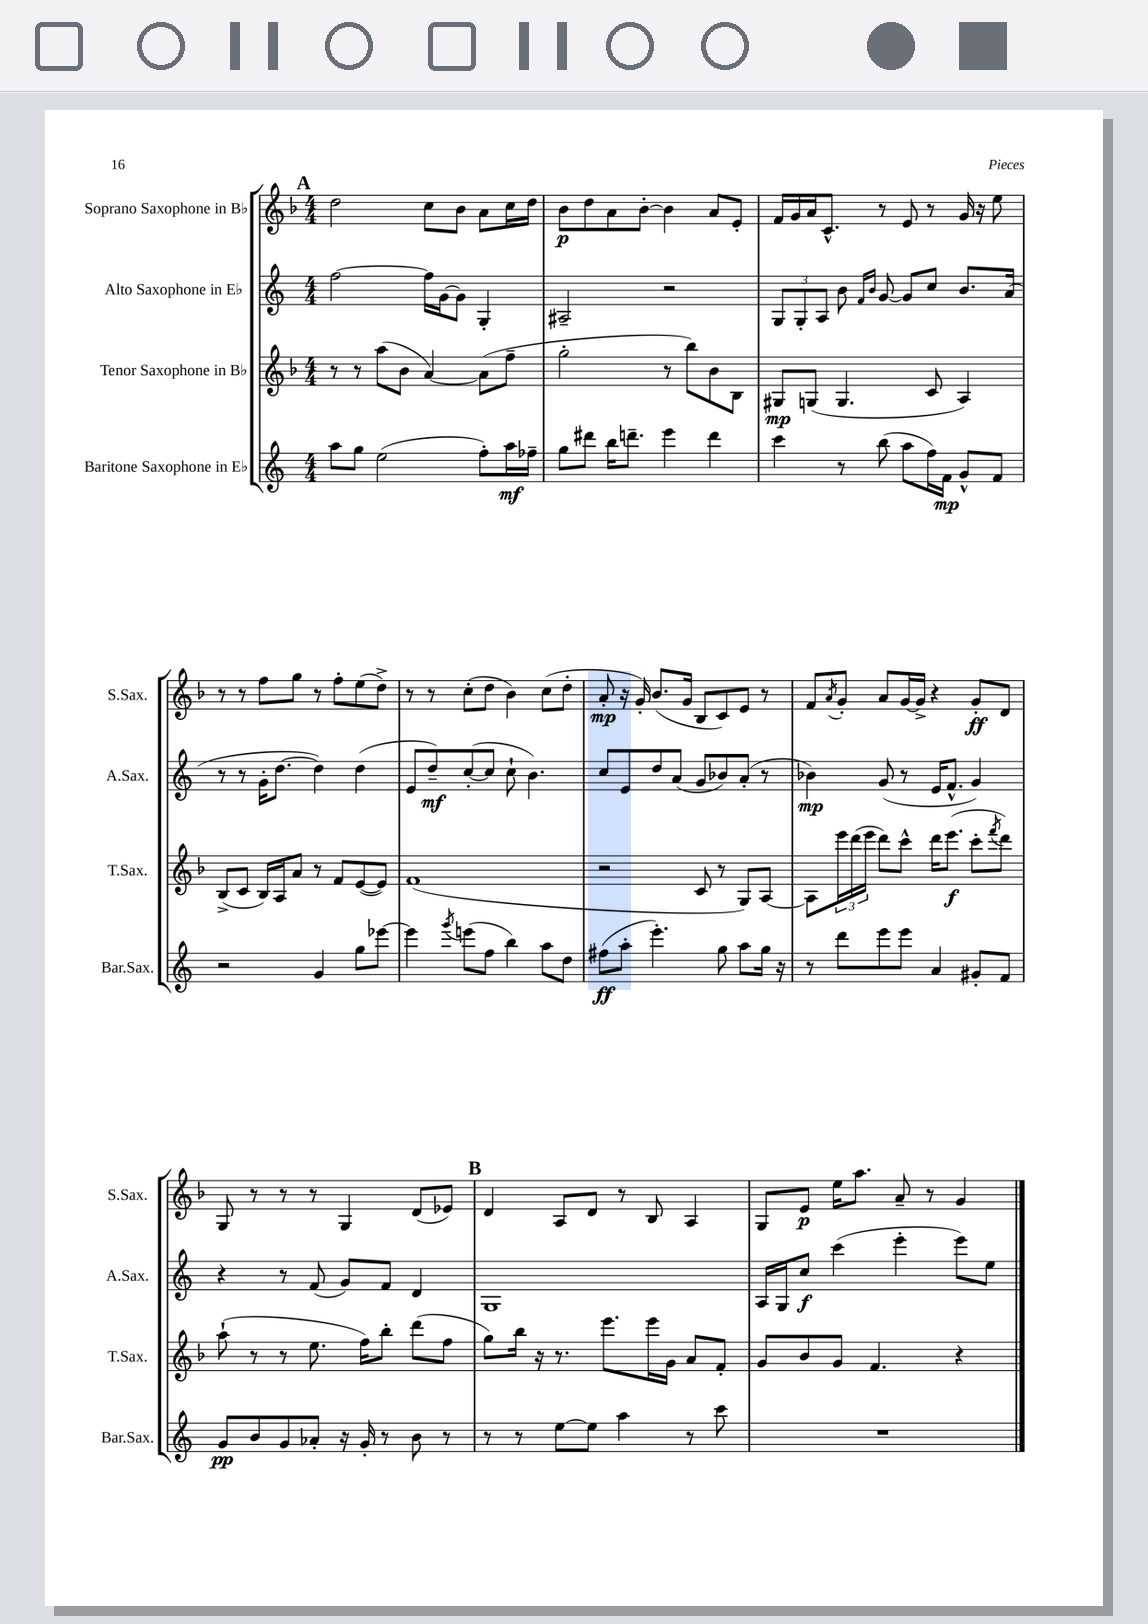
<<
\new StaffGroup <<
\new Staff = "s0" \with { instrumentName = "Soprano Saxophone in Bb" shortInstrumentName = "S.Sax." } {
    \clef treble \key f \major \numericTimeSignature \time 4/4
    \mark \markup { \bold "A" } d''2 c''8 bes'8 a'8 c''16 d''16 |
    bes'8\p d''8 a'8 bes'8~-. bes'4 a'8 e'8-. |
    f'16 g'16 a'16 c'8.-^ r8 e'8 r8 g'16 r16 e''8 |
    r8 r8 f''8 g''8 r8 f''8-. e''8( d''8->) |
    r8 r8 c''8-.( d''8 bes'4) c''8( d''8-. |
    a'8-.\mp r16 g'16-.) bes'8.( g'16 bes8 c'8) e'8 r8 |
    f'8 \acciaccatura { a'8 } g'8-. a'8 g'16~ g'16-> r4 g'8-.\ff d'8 |
    g8 r8 r8 r8 g4 d'8( ees'8) |
    \mark \markup { \bold "B" } d'4 a8 d'8 r8 bes8 a4 |
    g8 e'8\p e''16 a''8. a'8-- r8 g'4 \bar "|." |
}
\new Staff = "s1" \with { instrumentName = "Alto Saxophone in Eb" shortInstrumentName = "A.Sax." } {
    \clef treble \key c \major \numericTimeSignature \time 4/4
    \mark \markup { \bold "A" } f''2~ f''16 g'16~ g'8 g4-. |
    ais2-- r2 |
    \tuplet 3/2 { g8 g8-. a8 } b'8 \grace { f'16 b'16 } g'8~ g'8 c''8 b'8. a'16( |
    r8 r8 g'16-. d''8.~ d''4) d''4( |
    e'8 d''8--\mf) c''8~-.( c''8 c''8-! b'4.) |
    c''8 e'8 d''8 a'8( g'8 bes'8) a'8-.( r8 |
    bes'4\mp) g'8( r8 e'16 f'8.-^ g'4) |
    r4 r8 f'8( g'8) f'8 d'4 |
    \mark \markup { \bold "B" } g1 |
    a16 g16 c''8\f c'''4( e'''4-. e'''8) e''8 \bar "|." |
}
\new Staff = "s2" \with { instrumentName = "Tenor Saxophone in Bb" shortInstrumentName = "T.Sax." } {
    \clef treble \key f \major \numericTimeSignature \time 4/4
    \mark \markup { \bold "A" } r8 r8 a''8( bes'8 a'4~) a'8( f''8-- |
    g''2-. r8 bes''8) bes'8 bes8 |
    gis8\mp g8( g4. c'8 a4) |
    bes8->( c'8 bes16) a16 a'8 r8 f'8 e'8~( e'8) |
    f'1( |
    r2 c'8 r8 g8) a8~ |
    a8 \tuplet 3/2 { e'''16 d'''16( e'''16 } d'''8) c'''8-^ d'''16 e'''8.\f( c'''8-. \acciaccatura { f'''8 } d'''8) |
    a''8-!( r8 r8 e''8. f''16) bes''8-. d'''8( f''8 |
    \mark \markup { \bold "B" } g''8) bes''16 r16 r8. e'''8. e'''16 g'16 a'8 f'8-. |
    g'8 bes'8 g'8 f'4. r4 \bar "|." |
}
\new Staff = "s3" \with { instrumentName = "Baritone Saxophone in Eb" shortInstrumentName = "Bar.Sax." } {
    \clef treble \key c \major \numericTimeSignature \time 4/4
    \mark \markup { \bold "A" } a''8 g''8 e''2( f''8-.) a''16\mf fes''16-- |
    g''8 dis'''8 b''16 d'''8.-- e'''4 d'''4 |
    c'''4 r8 b''8( a''8 f''16) f'16\mp g'8-^ f'8 |
    r2 g'4 g''8 ees'''8~ |
    ees'''4 \acciaccatura { g'''8 } e'''8( f''8 b''4) a''8 d''8 |
    fis''8\ff( a''8-. e'''4.-.) g''8 a''8 g''16 r16 |
    r8 d'''8 e'''8 e'''8 a'4 gis'8-. f'8 |
    g'8\pp b'8 g'8 aes'8-. r16 g'16-. r8 b'8 r8 |
    \mark \markup { \bold "B" } r8 r8 e''8~ e''8 a''4 r8 c'''8 |
    R1 \bar "|." |
}
>>
>>
\layout { \context { \Score \remove "Bar_number_engraver" } }
